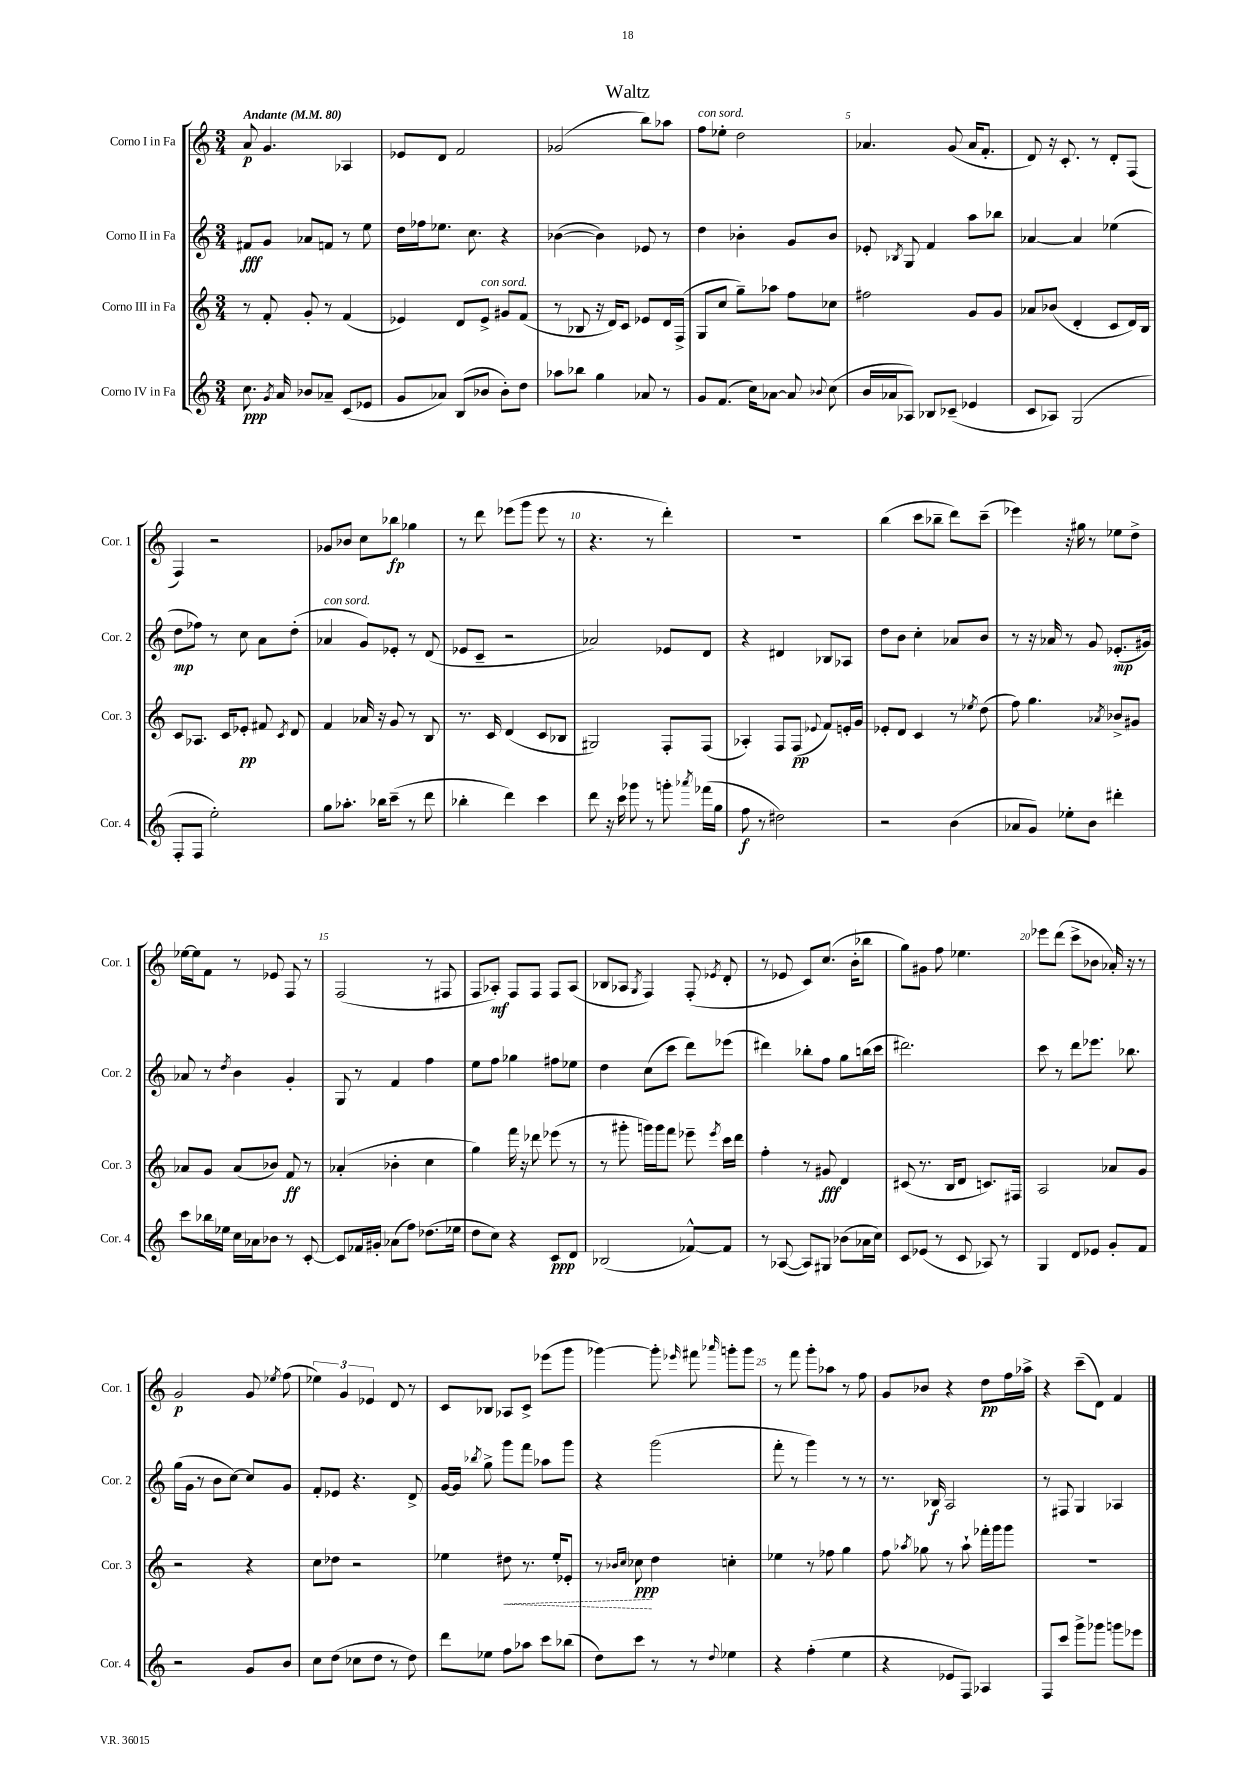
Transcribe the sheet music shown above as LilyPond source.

\header { title = "Waltz" }
<<
\new StaffGroup <<
\new Staff = "s0" \with { instrumentName = "Corno I in Fa" shortInstrumentName = "Cor. 1" } {
    \clef treble \key c \major \numericTimeSignature \time 3/4 \tempo "Andante" 4 = 80
    \autoBeamOff a'8\p g'4. aes4 |
    ees'8[ d'8] f'2 |
    ges'2( b''8[) aes''8] |
    f''8[^\markup { \italic "con sord." } ees''8]-. d''2 |
    aes'4. g'8( aes'16[ f'8.]-. |
    d'8) r16 c'8.-. r8 d'8[-. f8]( |
    f4) r2 |
    ges'8[ bes'8] c''8[ bes''8]\fp ges''4 |
    r8 d'''8 ees'''8[( g'''8] ees'''8 r8 |
    r4. r8 d'''4-.) |
    r2. |
    b''4( c'''8[ bes''8]-- d'''8[) c'''8]--( |
    ees'''4) r16 gis''16 r8 ees''8[ d''8]-> |
    ees''16[~ ees''16 f'8] r8 ees'8 f8 r8 |
    f2( r8 fis8 |
    f8[ aes8]-.\mf) f8[ f8] f8[ aes8]( |
    bes8[ aes8] \acciaccatura { g8 } f4) f8-.( \acciaccatura { ees'8 } d'8-. |
    r8 ees'8 c'8[) c''8.]( b'16[-. bes''8] |
    g''8[) gis'8] f''8 ees''4. |
    ees'''8[ d'''8]( c'''8[-> bes'8] aes'16-.) r16 r8 |
    g'2\p g'8 \acciaccatura { ees''8 } f''8( |
    \tuplet 3/2 { ees''4) g'4 ees'4 } d'8 r8 |
    c'8[ bes8] aes8[ c'8]-> ees'''8[( g'''8] |
    ges'''4~) ges'''8-. \grace { ees'''16 } fis'''8 \grace { aes'''16 } g'''8[-. g'''8] |
    r8 f'''8 g'''8[-. aes''8] r8 f''8 |
    g'8[ bes'8] r4 d''8[\pp f''16 aes''16]-> |
    r4 c'''8[--( d'8]) f'4 \bar "|." |
}
\new Staff = "s1" \with { instrumentName = "Corno II in Fa" shortInstrumentName = "Cor. 2" } {
    \clef treble \key c \major \numericTimeSignature \time 3/4
    \autoBeamOff fis'8[\fff g'8] aes'8[ f'8] r8 e''8 |
    d''16[ fes''16 ees''8.] c''8. r4 |
    bes'4~( bes'4) ees'8 r8 |
    d''4 bes'4-. g'8[ bes'8] |
    ees'8-. \acciaccatura { bes8 } g8 f'4 a''8[ bes''8] |
    aes'4~ aes'4 ees''4( |
    d''8[\mp fes''8]) r8 c''8 a'8[ d''8]-.( |
    aes'4^\markup { \italic "con sord." } g'8[) ees'8]-. r8 d'8( |
    ees'8[ c'8]-- r2 |
    aes'2) ees'8[ d'8] |
    r4 dis'4 bes8[ aes8] |
    d''8[ b'8] c''4-. aes'8[ b'8] |
    r8 r16 aes'16 r8 g'8 ees'8.[-.\mp( gis'16]) |
    aes'8 r8 \acciaccatura { d''8 } b'4 g'4-. |
    g8 r8 f'4 f''4 |
    e''8[ f''8] ges''4 fis''8[ ees''8] |
    d''4 c''8[( c'''8] d'''8[) ees'''8]( |
    dis'''4) bes''8[-. f''8] g''8[ b''16( c'''16] |
    dis'''2.) |
    c'''8 r8 d'''8[ ees'''8.] bes''8. |
    g''16[( g'16] r8 b'8[ c''8]~) c''8[ g'8] |
    f'8[-. ees'8] r4. d'8-> |
    g'16[~ g'16] \acciaccatura { bes''8 } g''8-> g'''8[ f'''8] aes''8[ g'''8] |
    r4 g'''2( |
    f'''8-. r8 g'''4) r8 r8 |
    r8. bes16\f a2 |
    r8 fis8 g4 aes4 \bar "|." |
}
\new Staff = "s2" \with { instrumentName = "Corno III in Fa" shortInstrumentName = "Cor. 3" } {
    \clef treble \key c \major \numericTimeSignature \time 3/4
    \autoBeamOff r8 f'8-. g'8-. r8 f'4( |
    ees'4) d'8[ ees'8]->^\markup { \italic "con sord." } gis'8[ f'8]( |
    r8 bes8 r16 d'16[) c'8] ees'8[ d'16 f16]->( |
    g8[ c''8] g''8[--) aes''8] f''8[ ces''8] |
    fis''2 g'8[ g'8] |
    aes'8[ bes'8]( d'4-. c'8[ d'16) b16] |
    c'8[ aes8.] c'16[ ees'8]-.\pp fis'8 \acciaccatura { c'8 } d'8 |
    f'4 aes'16 r16 g'8 r8 b8 |
    r8. c'16 d'4( c'8[ bes8] |
    gis2) f8[-. f8]( |
    aes4-.) f8[ f8]\pp( \appoggiatura { ees'8 } f'8[) e'16-. g'16] |
    ees'8[-. d'8] c'4 r8 \acciaccatura { ees''8 } d''8( |
    f''8) g''4. \acciaccatura { aes'8 } bes'8[-> gis'8] |
    aes'8[ g'8] aes'8[( bes'8]) f'8\ff r8 |
    aes'4-.( bes'4-. c''4 |
    g''4) f'''16 r16 des'''8 ees'''8( r8 |
    r8 gis'''8-. g'''16[) g'''16 f'''8] ees'''8-- \acciaccatura { ees'''8 } c'''16[ d'''16] |
    f''4-. r8 gis'8\fff d'4 |
    cis'8( r8. b16[ d'8] c'8.[) fis16] |
    a2 aes'8[ g'8] |
    r2 r4 |
    c''8[ des''8] r2 |
    ees''4 \once \override Hairpin.style = #'dashed-line dis''8\< r8. ees''16[-. ees'8]-. |
    r8 \grace { bes'16[ c''16] } ces''8\ppp\! d''4 c''4-. |
    ees''4 r8 fes''8 g''4 |
    f''8 \acciaccatura { aes''8 } ges''8 r8 aes''8-! fes'''16[-. g'''16 g'''8] |
    R2. \bar "|." |
}
\new Staff = "s3" \with { instrumentName = "Corno IV in Fa" shortInstrumentName = "Cor. 4" } {
    \clef treble \key c \major \numericTimeSignature \time 3/4
    \autoBeamOff c''8.\ppp \acciaccatura { g'8 } a'16 bes'8[ aes'8]-- c'8[( ees'8] |
    g'8[ aes'8]) b8[( bes'8] bes'8[-.) d''8] |
    aes''8[ bes''8] g''4 aes'8 r8 |
    g'8[ f'8.]( c''16[) aes'8]~ aes'8 \appoggiatura { bes'8 } c''8( |
    b'16[ aes'16 aes8]) bes8[ ces'8]--( ees'4 |
    c'8[ aes8]) g2( |
    f8[-. f8] e''2-.) |
    g''8[ aes''8.]-. bes''16[ c'''8]--( r8 d'''8 |
    bes''4-. d'''4) c'''4 |
    d'''8 r16 c'''16 ges'''8 r8 g'''8-. \acciaccatura { aes'''8 } fes'''16[( g''16] |
    f''8\f r8 dis''2) |
    r2 b'4( |
    aes'8[ g'8]) ees''8[-. b'8] dis'''4-. |
    c'''8[ bes''16 ees''16] c''16[ aes'16 bes'8] r8 c'8~-. |
    c'8[ fes'16 gis'16]-. aes'8[( f''8]) des''8.[( ees''16] |
    d''8[ c''8]) r4 c'8[\ppp d'8] |
    bes2( fes'8[~-^) fes'8] |
    r8 aes8~( aes8[) gis8] bes'8[( aes'16 c''16]) |
    c'8[ ees'8]( r8 c'8 aes8) r8 |
    g4 d'8[ ees'8] g'8[-. f'8] |
    r2 g'8[ b'8] |
    c''8[ d''8]( ces''8[ d''8] r8 d''8) |
    d'''8[ ees''8] f''8[ aes''8] c'''8[ bes''8]( |
    d''8[) c'''8] r8 r8 \appoggiatura { d''8 } ees''4 |
    r4 f''4-.( e''4 |
    r4 ees'8[ f8]) aes4 |
    f8[ c'''8] g'''8[-> ges'''8] g'''8[ ees'''8] \bar "|." |
}
>>
>>
\layout { \context { \Score \override BarNumber.break-visibility = ##(#f #t #t) barNumberVisibility = #(every-nth-bar-number-visible 5) } }
